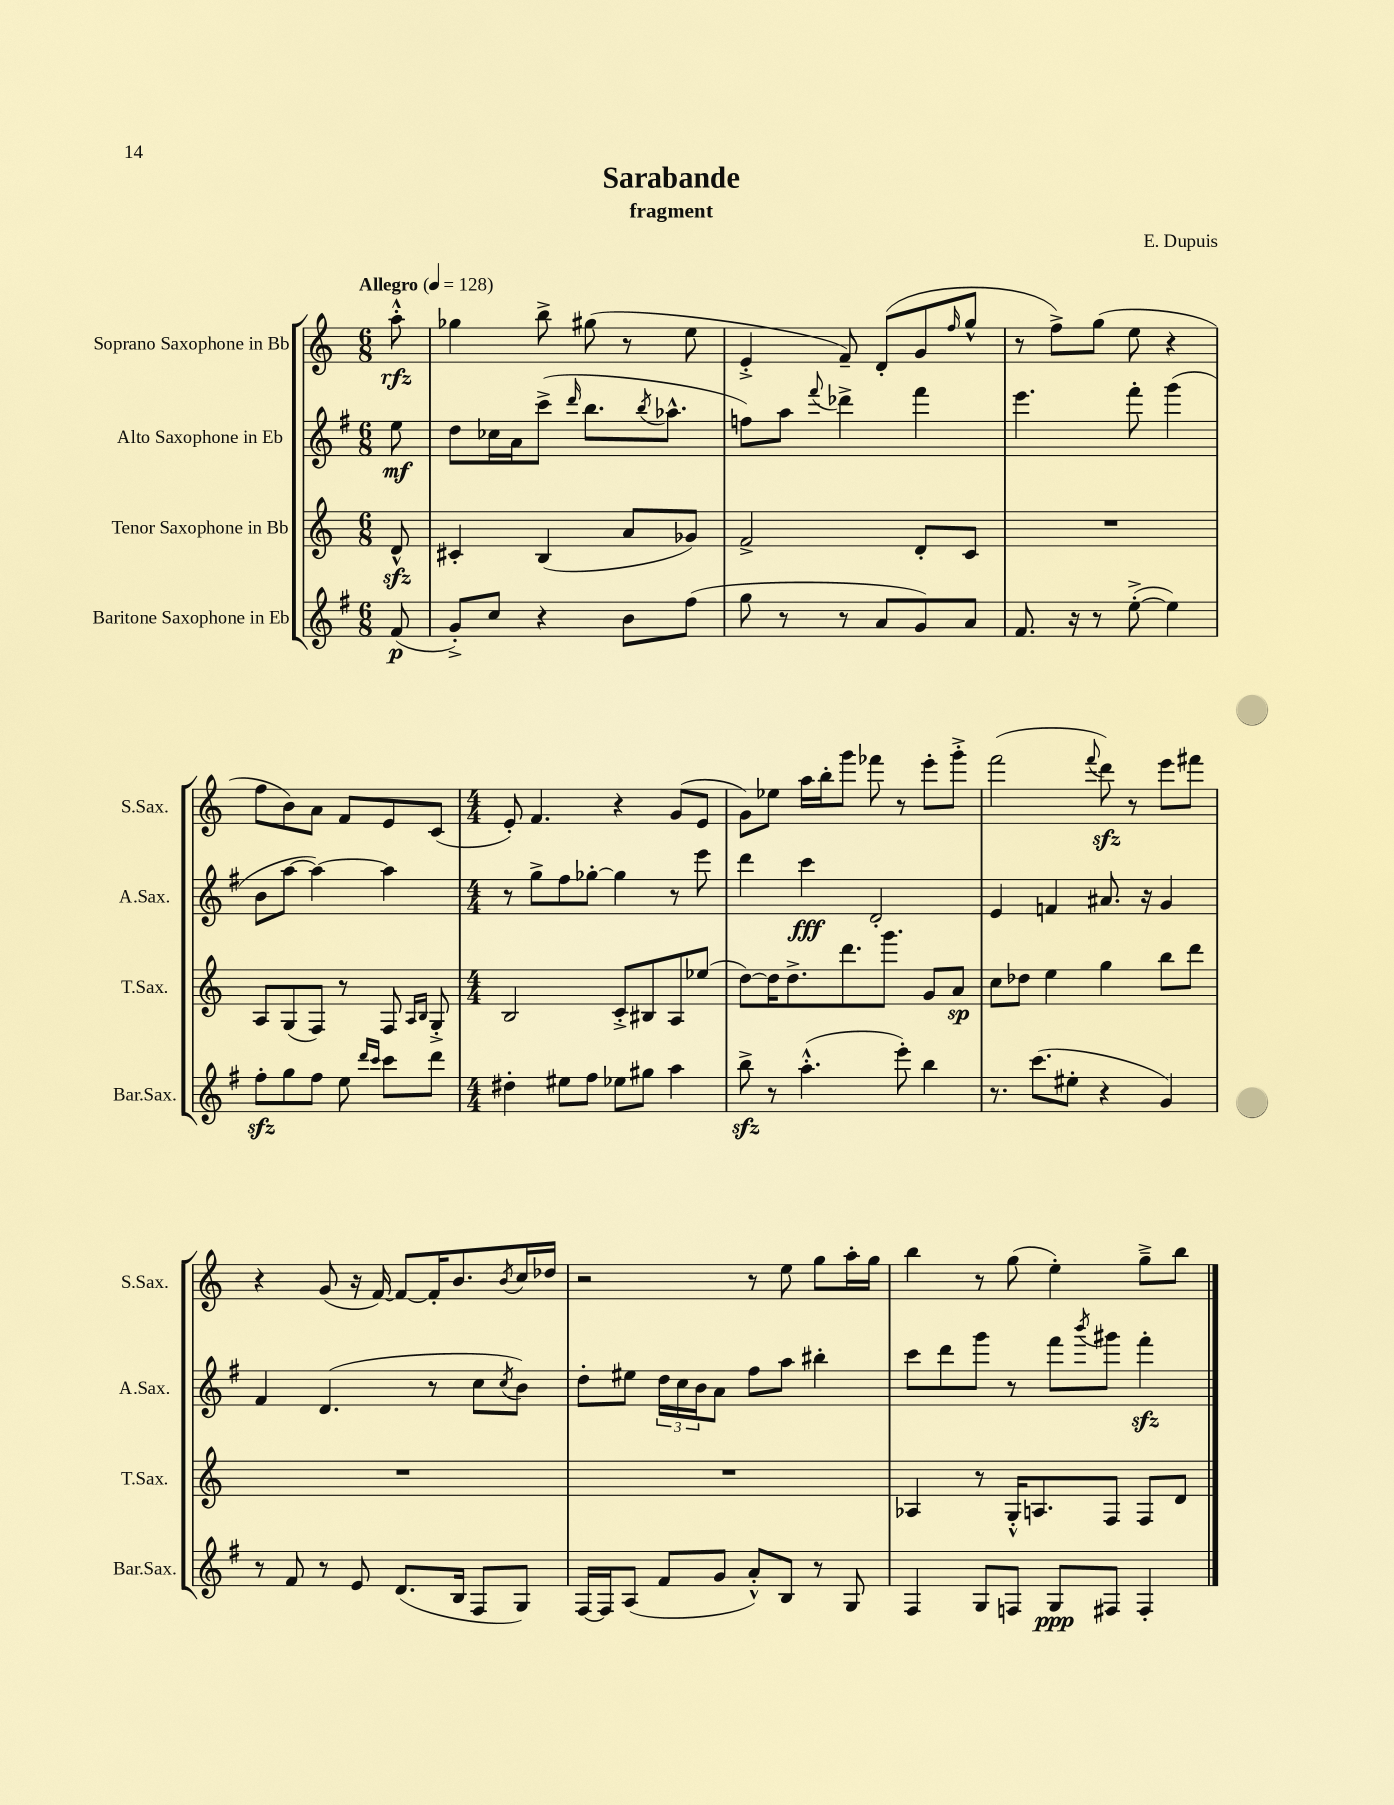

**kern	**kern	**kern	**kern
*staff4	*staff3	*staff2	*staff1
*clefG2	*clefG2	*clefG2	*clefG2
*k[f#]	*k[]	*k[f#]	*k[]
*M6/8	*M6/8	*M6/8	*M6/8
*MM128	*MM128	*MM128	*MM128
(8f#	8d^^	8ee	8aa'^^
=	=	=	=
8g'^)	4c#'	8dd	4gg-
8cc	.	16cc-	.
.	.	16a	.
4r	(4B	(8ccc^	8bb^
.	.	16qqddd	.
.	.	8.bb	(8gg#
8b	8a	.	8r
.	.	8qbb	.
.	.	8.aa-^^	.
(8ff#	8g-)	.	8ee
=	=	=	=
8gg	2f^	8ff)	4e'^
8r	.	8aa	.
.	.	8qqfff#	.
8r	.	4ddd-^	8f~)
8a	.	.	(8d'
8g)	8d'	4fff#	8g
.	.	.	16qqff
8a	8c	.	8gg^^
=	=	=	=
8.f#	2.r	4.eee	8r
.	.	.	8ff^)
16r	.	.	.
8r	.	.	(8gg
([8ee'^	.	8fff#'	8ee
4ee])	.	(4ggg	4r
=	=	=	=
8ff#'	8A	8b	8ff
8gg	(8G	[8aa	8b)
8ff#	8F)	4aa_)	8a
8ee	8r	.	8f
16qqddd	.	.	.
16qqccc	.	.	.
8ccc	8F	4aa]	8e
.	16qqA	.	.
.	16qqB	.	.
8ddd	8G'^	.	(8c
=	=	=	=
*M4/4	*M4/4	*M4/4	*M4/4
4dd#'	2B	8r	8e')
.	.	8gg^	4.f
8ee#	.	8ff#	.
8ff#	.	[8gg-'	.
8ee-	8c'^	4gg-]	4r
8gg#	8B#	.	.
4aa	8A	8r	(8g
.	(8ee-	8eee	8e
=	=	=	=
8bb^	[8dd)	4ddd	8g)
8r	16dd]	.	8ee-
.	8.dd^	.	.
(4.aa'^^	.	4ccc	16aa
.	.	.	16bb'
.	8.ddd	.	8ggg
.	.	2d'	8fff-
.	8.ggg	.	.
8eee')	.	.	8r
4bb	8g	.	8eee'
.	8a	.	8ggg'^
=	=	=	=
8.r	8cc	4e	(2fff
.	8dd-	.	.
(8.ccc	.	.	.
.	4ee	4f	.
8ee#'	.	.	.
.	.	.	8qqfff
4r	4gg	8.a#	8ddd)
.	.	.	8r
.	.	16r	.
4g)	8bb	4g	8eee
.	8ddd	.	8fff#
=	=	=	=
8r	1r	4f#	4r
8f#	.	.	.
8r	.	(4.d	(8g
8e	.	.	16r
.	.	.	[16f)
(8.d	.	.	8f_
.	.	8r	16f']
16B	.	.	8.b
8F#	.	8cc	.
.	.	8qcc	8qb
8G)	.	8b)	16cc
.	.	.	16dd-
=	=	=	=
[16F#	1r	8dd'	2r
16F#]	.	.	.
(8A	.	8ee#	.
8f#	.	24dd	.
.	.	24cc	.
.	.	24b	.
8g	.	8a	.
8a'^^)	.	8ff#	8r
8B	.	8aa	8ee
8r	.	4bb#'	8gg
8G	.	.	16aa'
.	.	.	16gg
=	=	=	=
4F#	4A-	8ccc	4bb
.	.	8ddd	.
8G	8r	8ggg	8r
8F	16G'^^	8r	(8gg
.	8.A	.	.
8G	.	8fff#	4ee')
.	.	8qbbb	.
8F#	8F	8ggg#	.
4F#'	8F	4fff#'	8gg~^
.	8d	.	8bb
==	==	==	==
*-	*-	*-	*-
